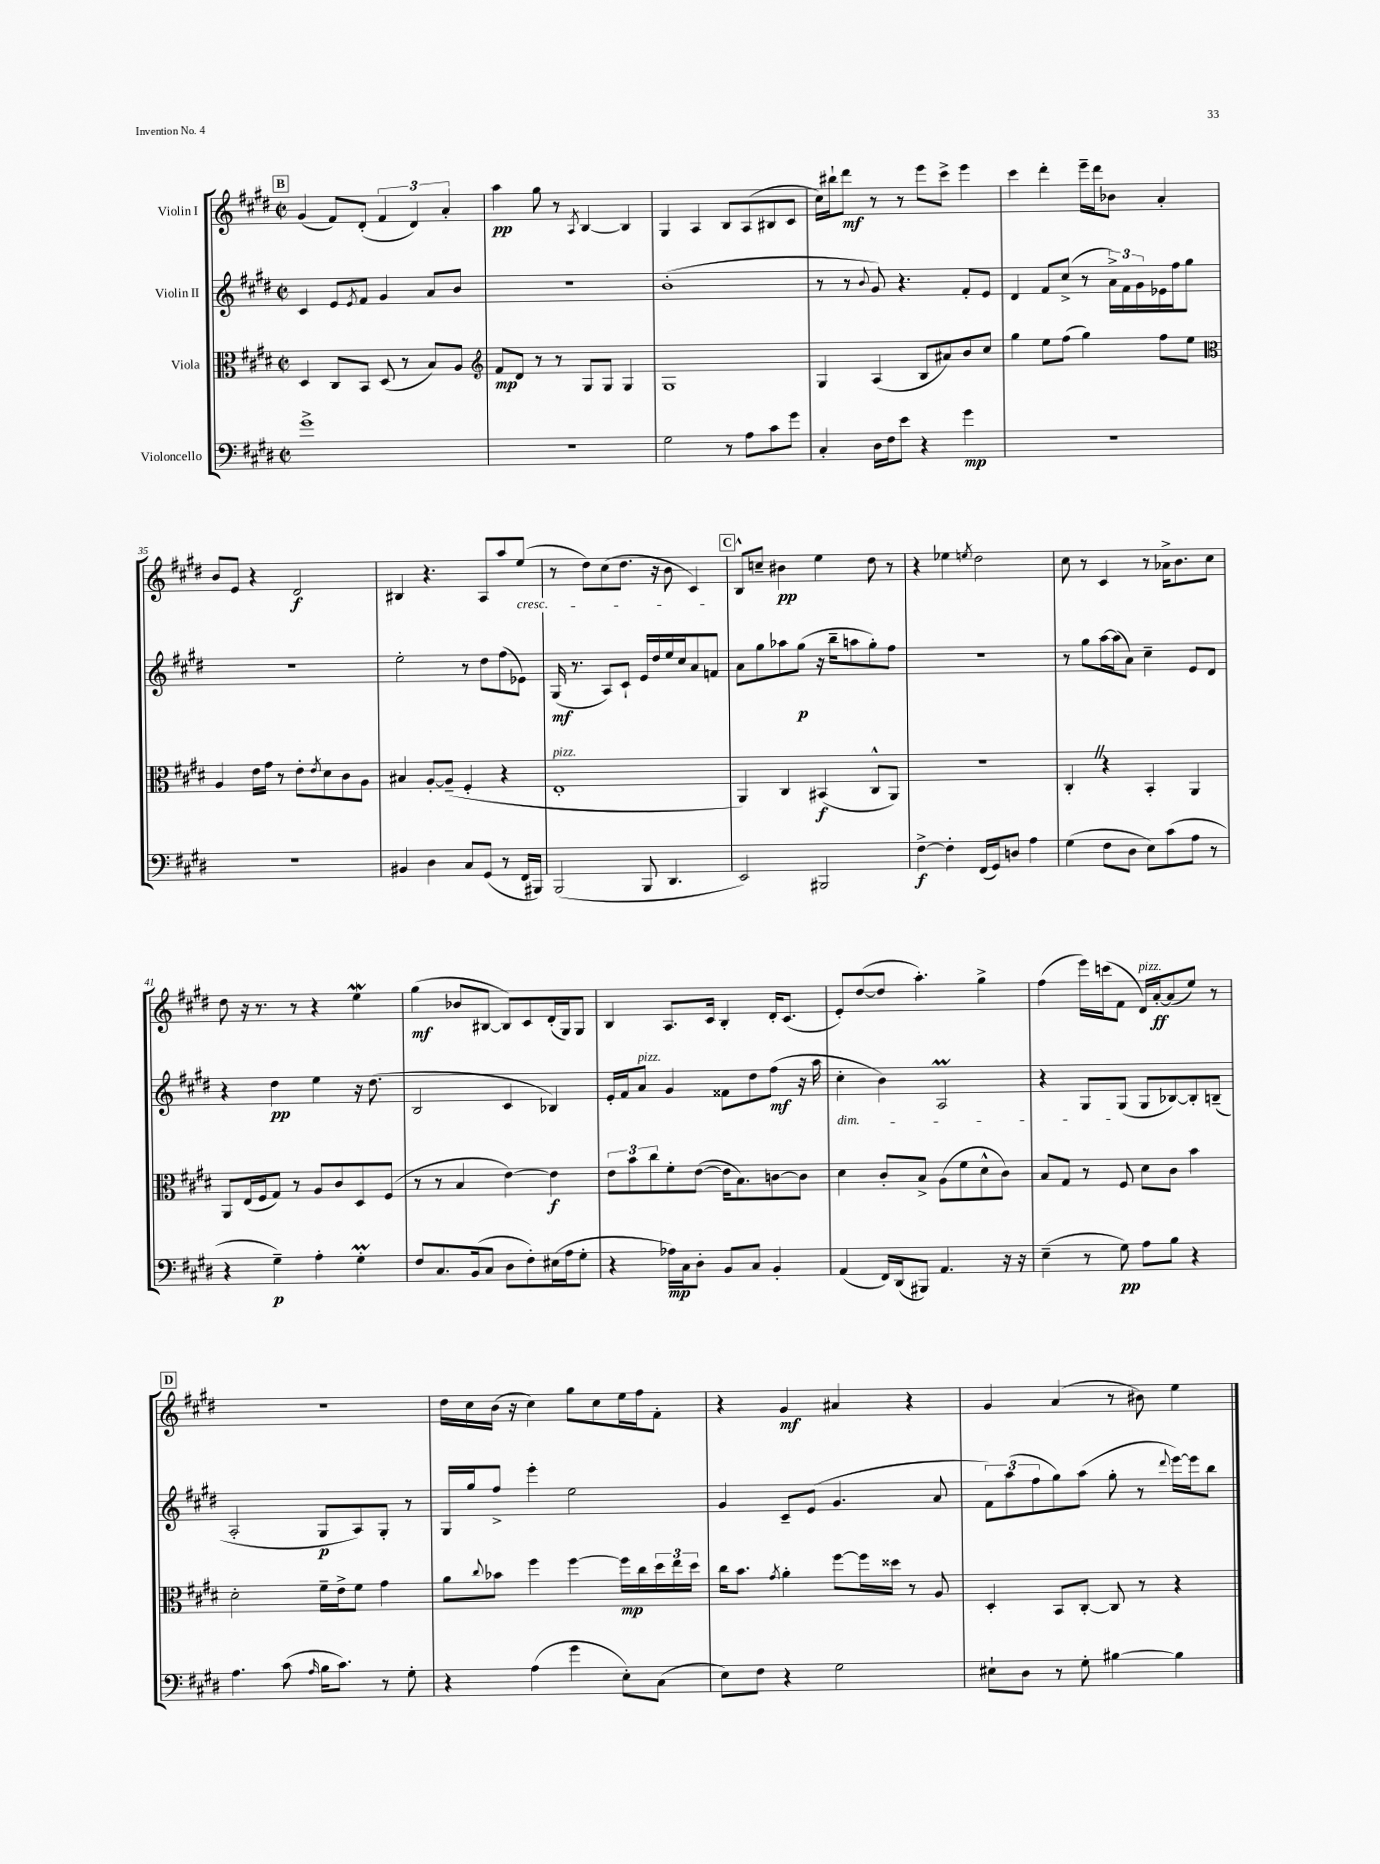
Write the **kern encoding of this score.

**kern	**dynam	**kern	**dynam	**kern	**dynam	**kern	**dynam
*part4	*part4	*part3	*part3	*part2	*part2	*part1	*part1
*staff4	*staff4	*staff3	*staff3	*staff2	*staff2	*staff1	*staff1
*I"Violoncello	*	*I"Viola	*	*I"Violin II	*	*I"Violin I	*
*clefF4	*	*clefC3	*	*clefG2	*	*clefG2	*
*k[f#c#g#d#]	*	*k[f#c#g#d#]	*	*k[f#c#g#d#]	*	*k[f#c#g#d#]	*
*M2/2	*	*M2/2	*	*M2/2	*	*M2/2	*
*met(c|)	*	*met(c|)	*	*met(c|)	*	*met(c|)	*
!!LO:REH:place=s1:t=B
=30	=30	=30	=30	=30	=30	=30	=30
1g#^	.	4D#/	.	4c#/	.	(4g#/	.
.	.	8C#/L	.	8e/L	.	8f#/L)	.
.	.	.	.	8qe/	.	.	.
.	.	8BB/J	.	8f#/J	.	(8d#'/J	.
.	.	(8D#/	.	4g#/	.	6f#/	.
.	.	8r	.	.	.	.	.
.	.	.	.	.	.	6d#/)	.
.	.	8B/L)	.	8a/L	.	.	.
.	.	.	.	.	.	6a'/	.
.	.	8A/J	.	8b/J	.	.	.
=31	=31	=31	=31	=31	=31	=31	=31
*	*	*clefG2	*	*	*	*	*
1r	.	8f#/L	mp	1r	.	4aa\	pp
.	.	8d#/J	.	.	.	.	.
.	.	8r	.	.	.	8gg#\	.
.	.	8r	.	.	.	8r	.
.	.	.	.	.	.	8qA/	.
.	.	8G#/L	.	.	.	[4B/	.
.	.	8G#/J	.	.	.	.	.
.	.	4G#/	.	.	.	4B/]	.
=32	=32	=32	=32	=32	=32	=32	=32
2G#\	.	1G#	.	(1b'	.	4G#/	.
.	.	.	.	.	.	4A/	.
8r	.	.	.	.	.	8B/L	.
8A\L	.	.	.	.	.	(8A/	.
8c#\	.	.	.	.	.	8B#X/	.
8g#\J	.	.	.	.	.	8c#/J	.
=33	=33	=33	=33	=33	=33	=33	=33
4C#'/	.	4G#/	.	8r	.	16cc#\LL)	.
.	.	.	.	.	.	16bb#X`\J	.
.	.	.	.	8r	.	8ddd#\J	mf
.	.	.	.	8qqb/	.	.	.
16D#\LL	.	(4A/	.	8g#/)	.	8r	.
16F#\J	.	.	.	.	.	.	.
8e\J	.	.	.	4.r	.	8r	.
4r	.	8B/L	.	.	.	8eee\L	.
.	.	8a#X/)	.	.	.	8ccc#^\J	.
4g#\	mp	8b/	.	8f#'/L	.	4eee\	.
.	.	8cc#/J	.	8e/J	.	.	.
=34	=34	=34	=34	=34	=34	=34	=34
1r	.	4gg#\	.	4d#/	.	4ccc#\	.
.	.	8ee\L	.	8f#/L	.	4ddd#'\	.
.	.	(8ff#\J	.	(8cc#^/J	.	.	.
.	.	4gg#\)	.	8r	.	16eee~\LL	.
.	.	.	.	.	.	16ddd#\J	.
.	.	.	.	24a^\LL)	.	8b-X\J	.
.	.	.	.	24f#\	.	.	.
.	.	.	.	24g#\	.	.	.
.	.	8ff#\L	.	16e-X\	.	4a'/	.
.	.	.	.	16ff#\J	.	.	.
.	.	8ee\J	.	8gg#\J	.	.	.
!!LO:LB:g=z
=35	=35	=35	=35	=35	=35	=35	=35
*	*	*clefC3	*	*	*	*	*
1r	.	4A/	.	1r	.	8b/L	.
.	.	.	.	.	.	8e/J	.
.	.	16e\LL	.	.	.	4r	.
.	.	16g#\JJ	.	.	.	.	.
.	.	8r	.	.	.	.	.
.	.	8e'\L	.	.	.	2d#/	f
.	.	8qe/	.	.	.	.	.
.	.	8d#\	.	.	.	.	.
.	.	8c#\	.	.	.	.	.
.	.	8A\J	.	.	.	.	.
=36	=36	=36	=36	=36	=36	=36	=36
4BB#X/	.	4B#X/	.	2ee'\	.	4B#X/	.
4D#\	.	[8A'/L	.	.	.	4.r	.
.	.	(8A~/J]	.	.	.	.	.
8C#/L	.	4F#'/	.	8r	.	.	.
(8GG#/J	.	.	.	8dd#\L	.	8A/L	.
8r	.	4r	.	(8ff#\	.	8aa/	.
!	!	!	!	!	!	!LO:TX:b:i:t=cresc.	!
16FF#/LL	.	.	.	8e-X\J)	.	(8ee/J	.
16BBB#X/JJ)	.	.	.	.	.	.	.
=37	=37	=37	=37	=37	=37	=37	=37
!	!	!LO:TX:a:i:t=pizz.	!	!	!	!	!
(2BBB/	.	1E'	.	(16G#/	mf	8r	.
.	.	.	.	8.r	.	.	.
.	.	.	.	.	.	8dd#\L)	.
.	.	.	.	8A/L)	.	(8cc#\	.
.	.	.	.	8c#`/J	.	8.dd#\J	.
8BBB/	.	.	.	16e/LL	.	.	.
.	.	.	.	16dd#/	.	16r	.
4.DD#/	.	.	.	16ee/	.	8b\	.
.	.	.	.	16cc#/J	.	.	.
.	.	.	.	8a/	.	4c#/)	.
.	.	.	.	8fn/J	.	.	.
!!LO:REH:place=s1:t=C
=38	=38	=38	=38	=38	=38	=38	=38
2EE/)	.	4AA/)	.	8a\L	.	8B^^/L	.
.	.	.	.	8gg#\	.	8ccn~/J	.
.	.	4C#/	.	8aa-X\	.	4b#X\	pp
.	.	.	.	(8gg#\J	p	.	.
2BBB#X/	.	(4BB#X/	f	16r	.	4ee\	.
.	.	.	.	16bb~\KL	.	.	.
.	.	.	.	8aan\	.	.	.
.	.	8C#^^/L	.	8gg#'\)	.	8dd#\	.
.	.	8AA/J)	.	8ff#\J	.	8r	.
=39	=39	=39	=39	=39	=39	=39	=39
[4F#^\	f	1r	.	1r	.	4r	.
4F#'\]	.	.	.	.	.	4ee-X\	.
.	.	.	.	.	.	8qeen/	.
(16FF#/LL	.	.	.	.	.	2dd#\	.
16GG#/J)	.	.	.	.	.	.	.
8Dn/J	.	.	.	.	.	.	.
4A\	.	.	.	.	.	.	.
=40	=40	=40	=40	=40	=40	=40	=40
(4G#\	.	4C#'Z/	.	8r	.	8cc#\	.
.	.	.	.	8gg#\L	.	8r	.
8F#\L	.	4r	.	[16aa\L	.	4c#/	.
.	.	.	.	(16aa\J]	.	.	.
8D#\J	.	.	.	8a\J)	.	.	.
8E\L)	.	4BB'/	.	4cc#~\	.	8r	.
(8c#\	.	.	.	.	.	16a-X^\KL	.
.	.	.	.	.	.	8.b\	.
8A\J	.	4AA/	.	8e/L	.	.	.
8r	.	.	.	8d#/J	.	8cc#\J	.
!!LO:LB:g=z
=41	=41	=41	=41	=41	=41	=41	=41
4r	.	8AA/L	.	4r	.	8dd#\	.
.	.	(16E/L	.	.	.	16r	.
.	.	16F#/J	.	.	.	8.r	.
4G#~\)	p	8G#/J)	.	4dd#\	pp	.	.
.	.	8r	.	.	.	8r	.
4A'\	.	8A/L	.	4ee\	.	4r	.
.	.	8c#/	.	.	.	.	.
4G#m'\	.	8D#/	.	16r	.	4eew\	.
.	.	.	.	(8.dd#\	.	.	.
.	.	(8F#/J	.	.	.	.	.
=42	=42	=42	=42	=42	=42	=42	=42
8F#/L	.	8r	.	2B/	.	(4gg#\	mf
8.C#/	.	8r	.	.	.	.	.
.	.	4B/	.	.	.	8b-X/L	.
(16BB/k	.	.	.	.	.	.	.
8C#/J	.	.	.	.	.	[8B#X/J	.
8D#\L	.	[4e\)	.	4c#/	.	8B#/L])	.
8F#'\)	.	.	.	.	.	8c#/	.
(16E#X\L	.	4e\]	f	4B-X/)	.	(16d#'/L	.
16A\J	.	.	.	.	.	16G#/J)	.
8G#'\J	.	.	.	.	.	8G#/J	.
=43	=43	=43	=43	=43	=43	=43	=43
4r	.	12e\L	.	16e'/LL	.	4B/	.
.	.	.	.	16f#/J	.	.	.
.	.	12b\	.	.	.	.	.
!	!	!	!	!LO:TX:a:i:t=pizz.	!	!	!
.	.	.	.	8a/J	.	.	.
.	.	12cc#\	.	.	.	.	.
16A-X\LL)	mp	8f#'\	.	4g#/	.	8.A/L	.
16C#\J	.	.	.	.	.	.	.
8D#'\J	.	([8e\J	.	.	.	.	.
.	.	.	.	.	.	16c#/Jk	.
8BB/L	.	16e\KL]	.	8f##X\L	.	4B'/	.
.	.	8.B\)	.	.	.	.	.
8C#/J	.	.	.	8dd#\	.	.	.
4BB'/	.	[8cn\	.	(8ff#\J	mf	16d#'/KL	.
.	.	.	.	.	.	(8.c#/J	.
.	.	8c\J]	.	16r	.	.	.
.	.	.	.	16aa\	.	.	.
=44	=44	=44	=44	=44	=44	=44	=44
!	!	!	!	!LO:TX:b:i:t=dim.	!	!	!
(4AA/	.	4d#\	.	4cc#'\	.	8e'/L)	.
.	.	.	.	.	.	([8dd#/	.
16FF#/LL)	.	8c#'/L	.	4b\)	.	8dd#/J]	.
(16DD#/J	.	.	.	.	.	.	.
8BBB#X/J)	.	8B^/J	.	.	.	4.aa'\)	.
4.AA/	.	(8A\L	.	2AM/	.	.	.
.	.	8f#\	.	.	.	.	.
.	.	8d#^^\	.	.	.	4gg#^\	.
16r	.	8c#\J)	.	.	.	.	.
16r	.	.	.	.	.	.	.
=45	=45	=45	=45	=45	=45	=45	=45
(4E~\	.	8B/L	.	4r	.	(4ff#\	.
.	.	8G#/J	.	.	.	.	.
8r	.	8r	.	8G#/L	.	16eee\LL)	.
.	.	.	.	.	.	(16cccn\J	.
8G#\)	pp	8F#/	.	(8G#/J	.	8f#\J	.
!	!	!	!	!	!	!LO:TX:a:i:t=pizz.	!
8A\L	.	8d#\L	.	8G#/L	.	16d#/LL)	.
.	.	.	.	.	.	[16a'/J	ff
8B\J	.	8c#\J	.	[8B-X/)	.	(8a/]	.
4r	.	4b\	.	8B-'/]	.	8ee/J)	.
.	.	.	.	(8Bn~/J	.	8r	.
!!LO:LB:g=z
!!LO:REH:place=s1:t=D
=46	=46	=46	=46	=46	=46	=46	=46
4.A\	.	2d#'\	.	2A'/	.	1r	.
(8c#\	.	.	.	.	.	.	.
16qqA/	.	.	.	.	.	.	.
16B\KL	.	16f#~\LL	.	8G#/L	p	.	.
8.c#\J)	.	16e^\J	.	.	.	.	.
.	.	8f#\J	.	8A/)	.	.	.
8r	.	4g#\	.	8G#'/J	.	.	.
8G#'\	.	.	.	8r	.	.	.
=47	=47	=47	=47	=47	=47	=47	=47
4r	.	8a\L	.	16G#/LL	.	16dd#\LL	.
.	.	.	.	16gg#/J	.	16cc#\	.
.	.	8qqcc#/	.	.	.	.	.
.	.	8b-X\J	.	8ff#^/J	.	(16b\JJ	.
.	.	.	.	.	.	16r	.
(4A\	.	4ff#\	.	4eee'\	.	4cc#\)	.
4g#\	.	[4ff#\	.	2ee\	.	8gg#\L	.
.	.	.	.	.	.	8cc#\	.
8E'\L)	.	16ff#\LL]	mp	.	.	16ee\L	.
.	.	16cc#\	.	.	.	16ff#\J	.
(8C#\J	.	24dd#\	.	.	.	8f#'\J	.
.	.	24ee\	.	.	.	.	.
.	.	24dd#\JJ	.	.	.	.	.
=48	=48	=48	=48	=48	=48	=48	=48
8E\L)	.	16cc#\KL	.	4g#/	.	4r	.
.	.	8.b\J	.	.	.	.	.
8F#\J	.	.	.	.	.	.	.
.	.	8qg#/	.	.	.	.	.
4r	.	4a'\	.	8c#~/L	.	4g#/	mf
.	.	.	.	(8e/J	.	.	.
2G#\	.	[8ff#\L	.	4.g#/	.	4a#X/	.
.	.	16ff#\L]	.	.	.	.	.
.	.	16dd##X\JJ	.	.	.	.	.
.	.	8r	.	.	.	4r	.
.	.	8A/	.	8a/	.	.	.
=49	=49	=49	=49	=49	=49	=49	=49
8E#X`\L	.	4D#'/	.	12f#\L)	.	4g#/	.
.	.	.	.	(12aa\	.	.	.
8D#\J	.	.	.	.	.	.	.
.	.	.	.	12ff#\	.	.	.
8r	.	8BB/L	.	8gg#\)	.	(4a/	.
8G#'\	.	[8C#'/J	.	(8aa\J	.	.	.
[4B#X\	.	8C#/]	.	8gg#'\	.	8r	.
.	.	8r	.	8r	.	8b#X\)	.
.	.	.	.	8qqddd#/	.	.	.
4B#\]	.	4r	.	[16eee\LL)	.	4ee\	.
.	.	.	.	16eee\J]	.	.	.
.	.	.	.	8bb\J	.	.	.
==	==	==	==	==	==	==	==
*-	*-	*-	*-	*-	*-	*-	*-
